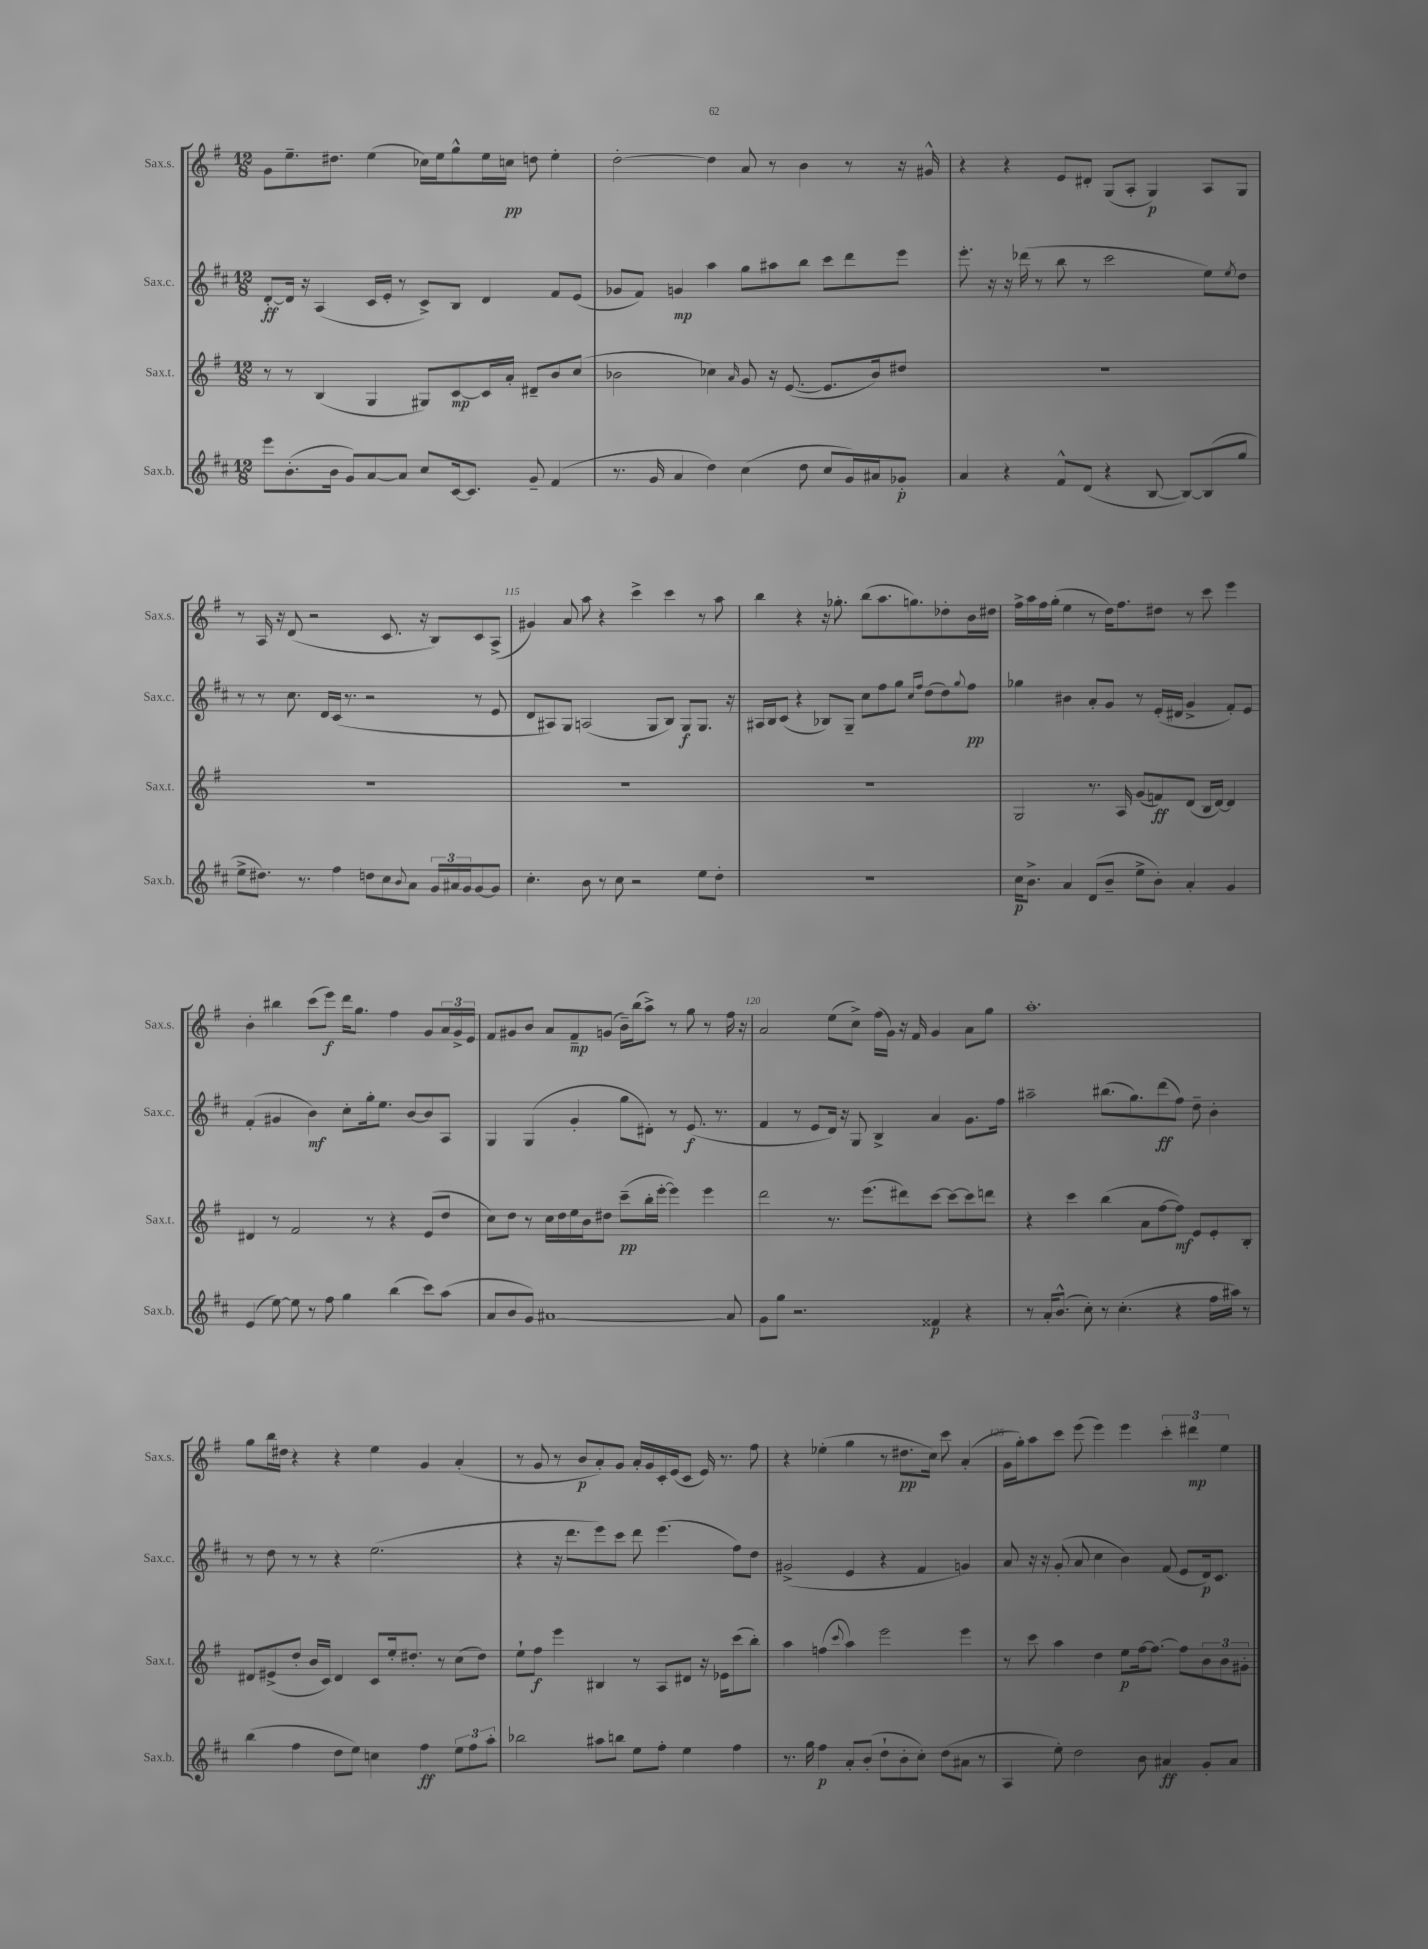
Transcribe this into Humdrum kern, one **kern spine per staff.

**kern	**kern	**kern	**kern
*staff4	*staff3	*staff2	*staff1
*clefG2	*clefG2	*clefG2	*clefG2
*k[f#c#]	*k[f#]	*k[f#c#]	*k[f#]
*M12/8	*M12/8	*M12/8	*M12/8
8eee	8r	[8d'	8g
(8.b'	8r	16d]	8.ee~
.	.	16r	.
.	(4B	(4A	.
16b	.	.	8.dd#
8g)	.	.	.
[8a	4G	16c#	(4ee
.	.	16e'	.
8a]	.	8r	.
8cc#	8G#)	8c#^)	16cc-)
.	.	.	16ee
[16c#	[8c	8B	8gg^^
8.c#]	.	.	.
.	16c]	4d	16ee
.	16a'	.	16cc
8g~	8d#~	.	8dd
(4f#	8b	8f#	4ee'
.	(8cc	(8e	.
=	=	=	=
8.r	2b-	8g-	[2dd'
.	.	8f#)	.
16g	.	.	.
4a	.	4g	.
4dd)	4cc-)	4aa	4dd]
.	16qqa	.	.
(4cc#	8g	8gg	8a
.	16r	8aa#	8r
.	([8.e	.	.
8dd	.	8bb	4b
8cc#	8.e]	8ccc#	.
16g)	.	8ddd	8r
16a#	16b-)	.	.
8g-'	8dd#	8eee	16r
.	.	.	16g#^^
=	=	=	=
4a	1.r	8.eee'	4r
.	.	16r	.
4r	.	16r	4r
.	.	(16ddd-	.
.	.	8r	.
8f#^^	.	8bb	8e
(8d	.	8r	8d#'
4r	.	2ccc#	(8G
.	.	.	8A'
[8B	.	.	4G)
8B_)	.	.	.
(8B]	.	8ee)	8A
.	.	8qee	.
8gg	.	8dd	8G
=	=	=	=
8ee^	1.r	8r	8r
8.dd#)	.	8r	16A
.	.	.	16r
.	.	8.cc#	(8d
8.r	.	.	.
.	.	.	2r
.	.	16d	.
4ff#	.	(16c#	.
.	.	8.r	.
8dd	.	2r	.
8cc#	.	.	8.c
8qqb	.	.	.
8a	.	.	.
.	.	.	16r
24g	.	.	8B)
24a#	.	.	.
24g	.	.	.
[8g	.	8r	8c
8g]	.	8e	(8A^
=	=	=	=
4.cc#'	1.r	8d	4g#)
.	.	8A#)	.
.	.	8G	8a
8b	.	(2A	8aa
8r	.	.	4r
8cc#	.	.	.
2r	.	.	4ccc^
.	.	8G	.
.	.	8B)	4ccc
.	.	8G	.
8ee	.	8.G	8r
8dd'	.	.	8aa
.	.	16r	.
=	=	=	=
1.r	1.r	16A#	4bb
.	.	16B	.
.	.	(8c#	.
.	.	4r	4r
.	.	8B-)	16r
.	.	.	8.gg-'
.	.	8G~	.
.	.	8cc#	(8bb
.	.	8ff#	8.aa
.	.	8gg	.
.	.	.	8.gg)
.	.	16qqcc#	.
.	.	16qqff#	.
.	.	(8dd	.
.	.	8dd)	8dd-'
.	.	8qqgg	.
.	.	8ff#	16b
.	.	.	16dd#
=	=	=	=
16cc#	2G	4gg-	16ff#^
8.b^	.	.	16aa
.	.	.	16ff#
.	.	.	(16gg'
4a	.	4b#	4ee
(8d	8.r	8a'	8r
8b~	.	8g	16dd)
.	16A	.	8.ff#
8ee^	(8g	8r	.
8b')	8f)	(16e'	8dd#
.	.	16d#	.
4a'	(8d	4g^	8r
.	16B	.	8ccc
.	[16d)	.	.
4g	4d]	8f#')	4eee
.	.	8e	.
=	=	=	=
(4e	4d#	(4f#'	4b'
[8ee)	8r	4g#	4bb#
8ee]	2f#	.	.
8r	.	4b)	(8ccc
8ff#	.	.	8eee)
4gg	.	8cc#'	16ddd
.	.	.	8.gg
.	8r	16gg'	.
.	.	8.ee	.
(4bb	4r	.	4ff#
.	.	[8b	.
8ccc#)	(8e	8b]	8g
(8aa	8dd	8A	24a
.	.	.	24g^
.	.	.	24e
=	=	=	=
8a	8cc)	4G	8f#
8b	8dd	.	8g#
8g)	8r	(4G	8b
[1a#	16cc	.	8a
.	16dd	.	.
.	16ee	4g'	8f#~
.	16b	.	.
.	8dd#	.	(8g
.	(8ccc~	8gg	16b~)
.	.	.	(16bb
.	16bb'	8d#')	8aa^)
.	[16eee'	.	.
.	4eee])	8r	8r
.	.	(8.e	8gg
.	4eee	.	8r
.	.	8.r	.
8a#]	.	.	16ff#
.	.	.	16r
=	=	=	=
8g	2ddd	4f#	2a
8gg	.	.	.
2.r	.	8r	.
.	.	8e	.
.	8.r	16d)	(8ee
.	.	16r	.
.	.	8G	8cc^)
.	(8.eee	.	.
.	.	4B^	(16ff#
.	.	.	16g)
.	8ddd#)	.	16r
.	.	.	16f#
4f##	[8ccc	4a	4g
.	8ccc_	.	.
4r	8ccc]	8.g	8a
.	8ddd	.	8gg
.	.	16ff#	.
=	=	=	=
8r	4r	2aa#~	1.aa'
16a'	.	.	.
(8.b^^	.	.	.
.	4ccc	.	.
8cc#')	.	.	.
8r	(4bb	(8.bb#	.
(4.cc#'	.	.	.
.	.	8.gg)	.
.	8a	.	.
.	[8ff#	(8ddd	.
4r	8ff#])	8ff#)	.
.	8e	8dd~	.
16ff#	8e'	4b'	.
16aa#)	.	.	.
8r	8B'	.	.
=	=	=	=
(4bb	8d#	8r	8gg
.	(8e#^	8dd	16bb
.	.	.	16dd#
4ff#	8dd'	8r	4r
.	16b	8r	.
.	16c)	.	.
8dd	4d#	4r	4r
8ee)	.	.	.
4cc	8c	(2.ee	4ee
.	16ee'	.	.
.	8.dd#'	.	.
4ff#	.	.	4g
.	8r	.	.
12ee	(8cc	.	(4a'
12ff#	.	.	.
.	8dd#)	.	.
12aa'	.	.	.
=	=	=	=
2bb-	8ee`	4r	8r
.	8ff#	.	8g
.	4eee	16r	8r
.	.	8.ddd	.
.	.	.	8b
8aa#	4B#	8eee)	8a')
8bb	.	8ccc#	8g
8ee	8r	8ddd	16a'
.	.	.	16g
8ff#'	8A	(4.eee	16c'
.	.	.	(16e
4ee	8d#	.	8c
.	16r	.	16e)
.	16e-	.	8.r
4ff#	(8ccc	8ff#)	.
.	8bb')	8dd	8ff#
=	=	=	=
8.r	4aa	(2g#^	4r
16gg	.	.	.
4ff#	(4ff	.	(4ee-'
.	8qqccc	.	.
8a'	4aa)	4e	4gg
(8b'	.	.	.
8dd`	2eee	4r	8r
8b'	.	.	8.dd#
8cc#')	.	4f#	.
.	.	.	16cc)
(8dd	.	.	8ccc
8a#	4eee	4g)	(4a'
8r	.	.	.
=	=	=	=
4A	8r	8a	16g
.	.	.	16gg')
.	8ccc	16r	8aa
.	.	16r	.
8ee')	4aa	(8g'	8ccc
2dd	.	8a	(8eee
.	4dd	4cc#	4eee)
.	8ee	4b)	4eee
8b	[16ff#	.	.
.	8.ff#_	.	.
4a#	.	(8f#	6ccc'
.	8ff#]	8e	.
.	.	.	6ddd#
8g'	12b	16d)	.
.	.	8.c#	.
.	12b	.	6ee
8a#	.	.	.
.	12g#'	.	.
==	==	==	==
*-	*-	*-	*-
